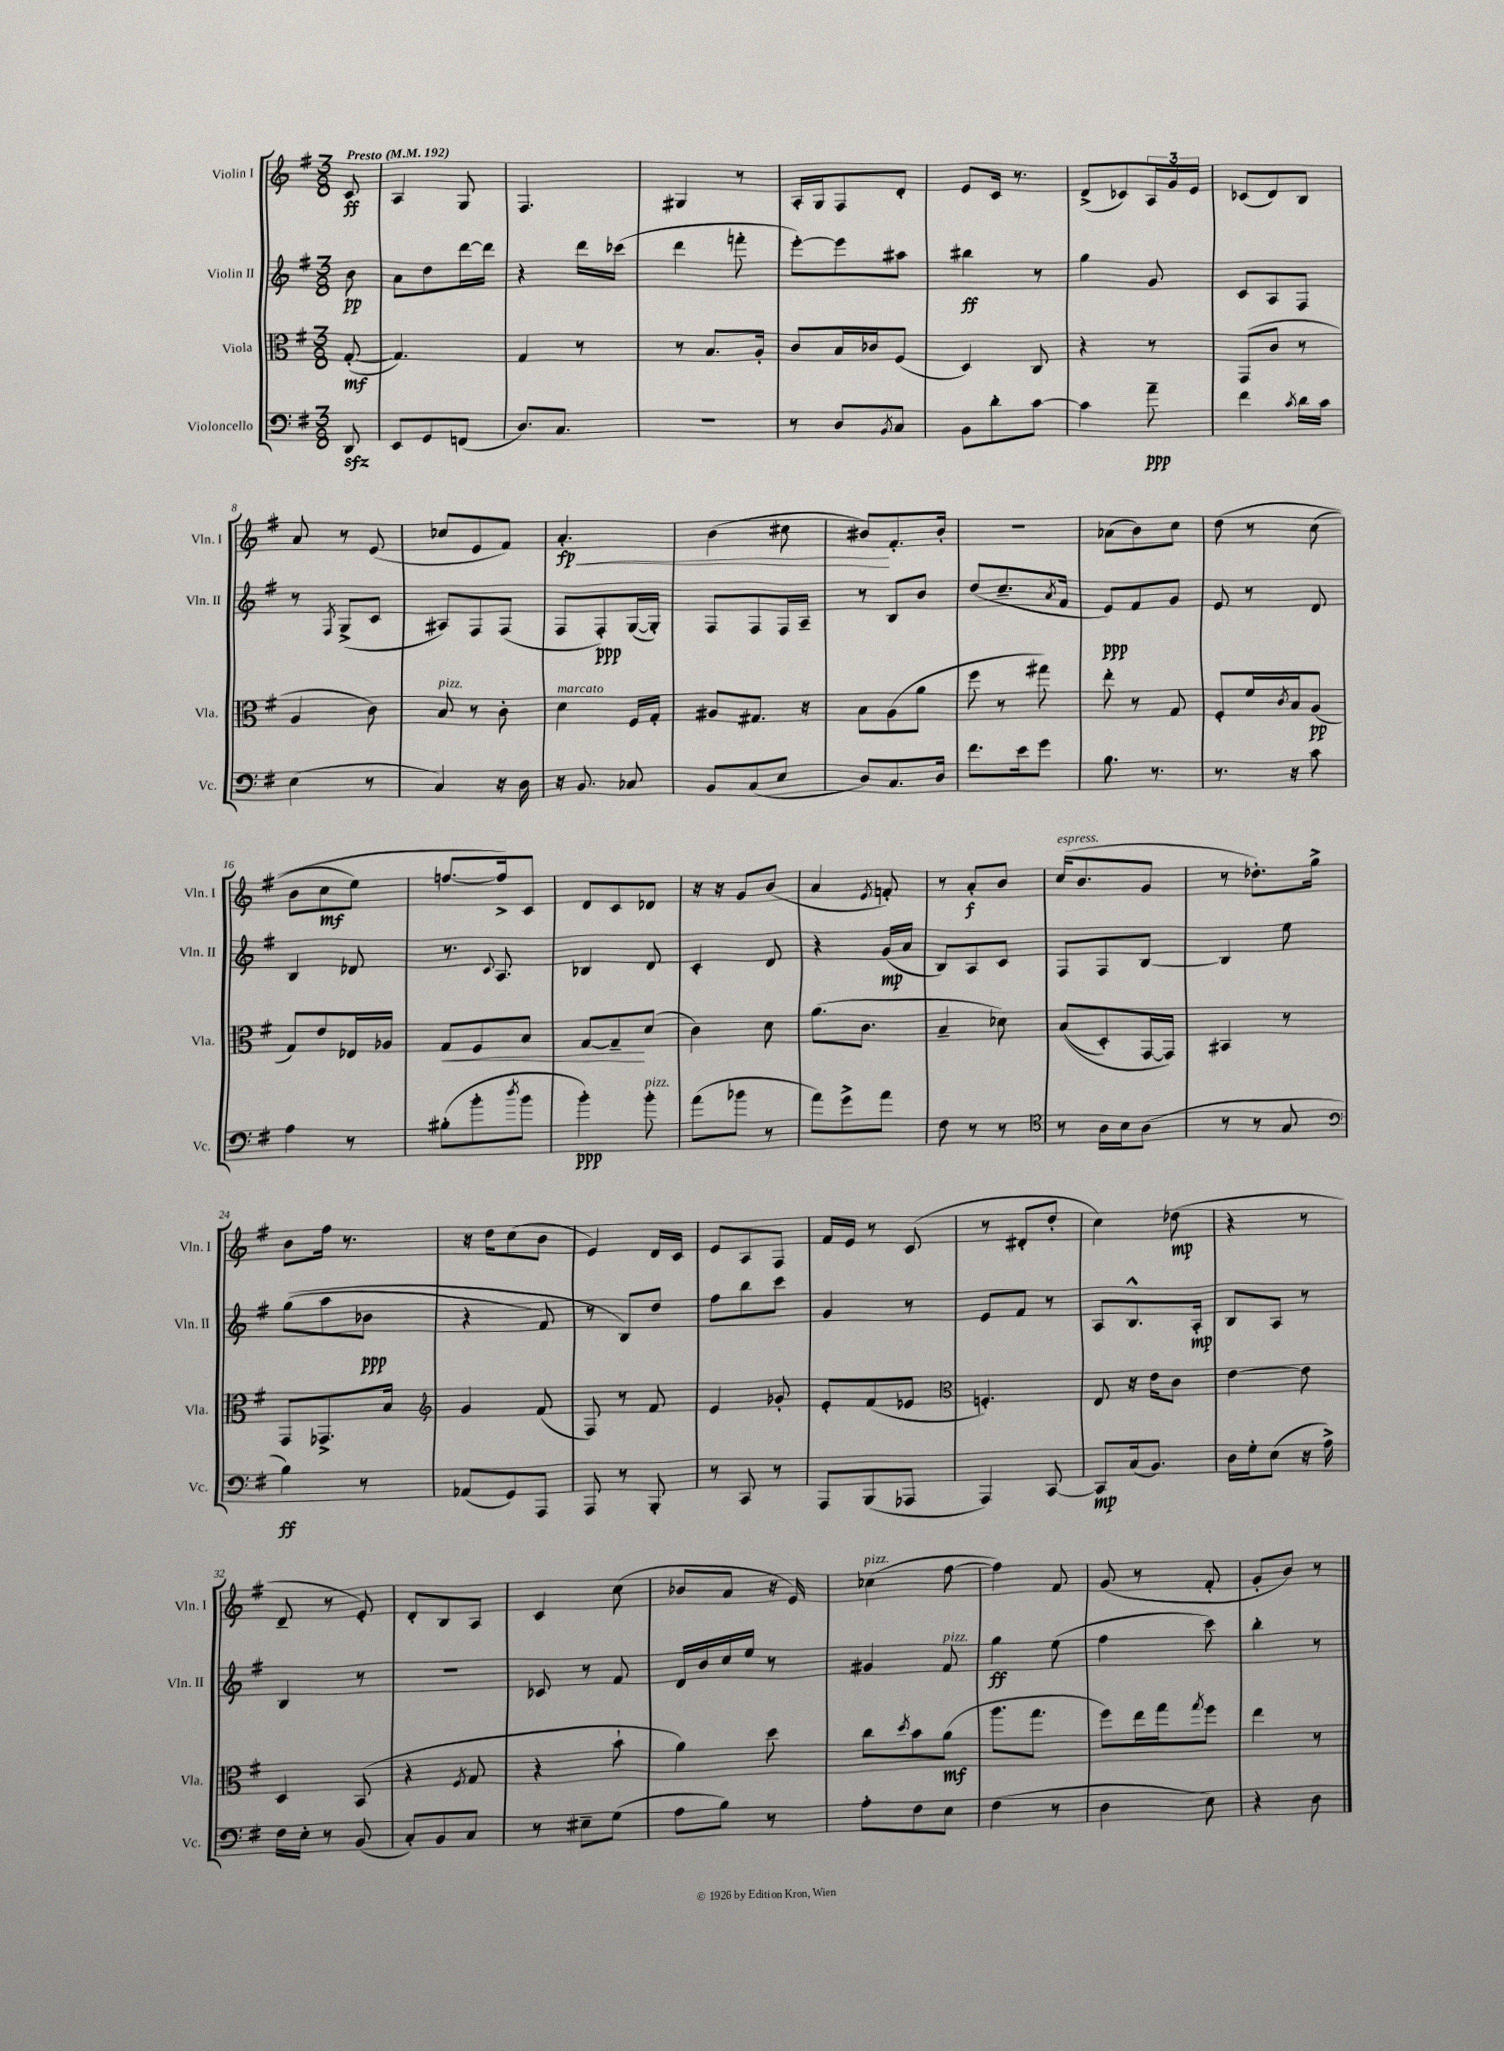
<<
\new StaffGroup <<
\new Staff = "s0" \with { instrumentName = "Violin I" shortInstrumentName = "Vln. I" } {
    \clef treble \key g \major \numericTimeSignature \time 3/8 \partial 8 \tempo "Presto" 4 = 192
    c'8\ff |
    a4 g8 |
    fis4. |
    gis4 r8 |
    a16-. g16 fis8 d'8-. |
    e'8 c'16 r8. |
    d'8->( ces'8) \tuplet 3/2 { a16 g'16 e'16 } |
    ces'8( d'8) b8 |
    a'8 r8 e'8( |
    ces''8 e'8 fis'8) |
    a'4.-.\fp\< |
    b'4( cis''8 |
    bis'8\!) fis'8.-. bis'16-. |
    R4. |
    aes'8( b'8) c''8 |
    d''8\( r8 c''8( |
    b'8 c''8\mf e''8) |
    f''8.~ f''16->\) c'8 |
    d'8 c'8 des'8 |
    r16 r16 g'8 b'8( |
    a'4 \acciaccatura { e'8 } f'8-.) |
    r8 a'8-.\f b'8 |
    c''16^\markup { \italic "espress." }( b'8. g'8 |
    r8 des''8.-.) g''16-> |
    b'8 fis''16 r8. |
    r16 d''16 c''8( b'8 |
    e'4) d'16 c'16 |
    e'8 a8 fis8 |
    fis'16 e'16 r8 c'8( |
    r8 dis'8-. d''8-. |
    c''4) des''8\mp( |
    r4 r8 |
    d'8-- r8 e'8-.) |
    d'8-. b8 a8 |
    c'4 c''8( |
    bes'8 a'8 r16 e'16) |
    ces''4^\markup { \italic "pizz." }( fis''8~ |
    fis''4) fis'8 |
    g'8( r8 fis'8-. |
    g'8-. b'8) r8 \bar "|." |
}
\new Staff = "s1" \with { instrumentName = "Violin II" shortInstrumentName = "Vln. II" } {
    \clef treble \key g \major \numericTimeSignature \time 3/8 \partial 8
    b'8\pp |
    a'8 d''8 d'''16~ d'''16 |
    r4 d'''16 ces'''16( |
    d'''4 f'''8-. |
    e'''8~-.) e'''8 ais''8 |
    bis''4\ff r8 |
    g''4 g'8 |
    c'8 a8 fis8 |
    r8 \acciaccatura { fis8 } g8->( c'8 |
    ais8) fis8 fis8( |
    fis8 fis8-.\ppp) g16~( g16-.) |
    fis8 fis8 fis16 a16-- |
    r8 b8 b'8 |
    d''8( c''8.-- \acciaccatura { a'8 } fis'16 |
    e'8\ppp) fis'8 g'8 |
    e'8 r8 d'8 |
    b4 des'8 |
    r8. \appoggiatura { c'8 } a8. |
    bes4 d'8 |
    c'4-. d'8 |
    r4 g'16\mp( a'16 |
    b8) a8 c'8 |
    fis8 fis8 b8~ |
    b4 e''8 |
    g''8(\( a''8 bes'8\ppp |
    r4 fis'8) |
    r8 b8\) d''8 |
    fis''8 b''8 c'''8 |
    g'4 r8 |
    e'8 fis'8 r8 |
    a8 b8.-^ a16-.\mp |
    b8 a8 r8 |
    b4 r8 |
    R4. |
    ces'8 r8 fis'8 |
    d'16 b'16 c''16 e''16 r8 |
    gis'4 fis'8^\markup { \italic "pizz." } |
    g''4\ff e''8( |
    fis''4 c'''8) |
    b''4-. r8 \bar "|." |
}
\new Staff = "s2" \with { instrumentName = "Viola" shortInstrumentName = "Vla." } {
    \clef alto \key g \major \numericTimeSignature \time 3/8 \partial 8
    g8~-.\mf( |
    g4.) |
    g4 r8 |
    r8 b8. a16-. |
    c'8 b16 ces'16 fis8( |
    d4) c8 |
    r4 r8 |
    g,8( c'8 r8 |
    a4 c'8) |
    b8^\markup { \italic "pizz." } r8 c'8-. |
    d'4^\markup { \italic "marcato" } fis16 g16-. |
    ais8 gis8. r16 |
    b8 a8( a'8 |
    fis''8 r8 gis''8) |
    e''8-. r8 g8 |
    fis8-. fis'16 \acciaccatura { c'8 } b16 a8\pp( |
    g8) e'8 ees16 aes16 |
    g8\< fis8 b8 |
    g8~ g8--\! d'8( |
    c'4) d'8 |
    a'8.( c'8. |
    b4-- des'8) |
    b8(\( d8-.) g,16~ g,16\) |
    bis,4 r8 |
    g,8 ges,8.-> b16 |
    \clef treble g'4 fis'8( |
    fis8) r8 fis'8 |
    e'4 ges'8-. |
    e'8-. fis'8( ees'8 |
    \clef alto f4.-.) |
    e8 r16 e'16 c'8 |
    e'4~ e'8 |
    d4 b,8( |
    r4 \acciaccatura { fis8 } g8 |
    r4 b'8-! |
    a'4) d''8 |
    c''8 \acciaccatura { d''8 } b'8 a'8\mf( |
    a''8. g''8. |
    fis''8) e''16 g''16 \acciaccatura { g''8 } fis''8 |
    e''4 r8 \bar "|." |
}
\new Staff = "s3" \with { instrumentName = "Violoncello" shortInstrumentName = "Vc." } {
    \clef bass \key g \major \numericTimeSignature \time 3/8 \partial 8
    d,8\sfz |
    e,8 g,8 f,8( |
    d8.) c8. |
    R4. |
    r8 d8 \acciaccatura { b,8 } c8 |
    b,8 d'8-. c'8~ |
    c'4 a'8--\ppp |
    fis'4 \acciaccatura { c'8 } d'16 c'16 |
    e4( r8 |
    c4) r16 d16 |
    r16 b,8. ces8 |
    b,8 c8( e8 |
    d8) c8. d16 |
    fis'8. e'16 g'8 |
    b8. r8. |
    r8. r16 c'8 |
    a4 r8 |
    bis8-.( b'8-. \acciaccatura { d''8 } b'8 |
    b'4-.\ppp) b'8-.^\markup { \italic "pizz." } |
    a'8( bes'8 r8 |
    a'8) g'8-> a'8 |
    fis8 r8 r8 |
    \clef tenor r8 a16 b16 a8( |
    r8 r8 g8 |
    \clef bass b4\ff) r8 |
    aes,8( g,8) a,,8 |
    a,,8 r8 b,,8-. |
    r8 c,8 r8 |
    a,,8 b,,8( aes,,8 |
    a,,4) c,8~ |
    c,8\mp c16( b,8.) |
    d16 g16-. e8( r16 a16->) |
    fis16 e16-. r8 b,8( |
    c8-.) b,8 c8 |
    r8 eis8-- g8( |
    a8 b8) r8 |
    a8-. fis8 e8 |
    fis4( r8 |
    d4 e8) |
    r4 d8 \bar "|." |
}
>>
>>
